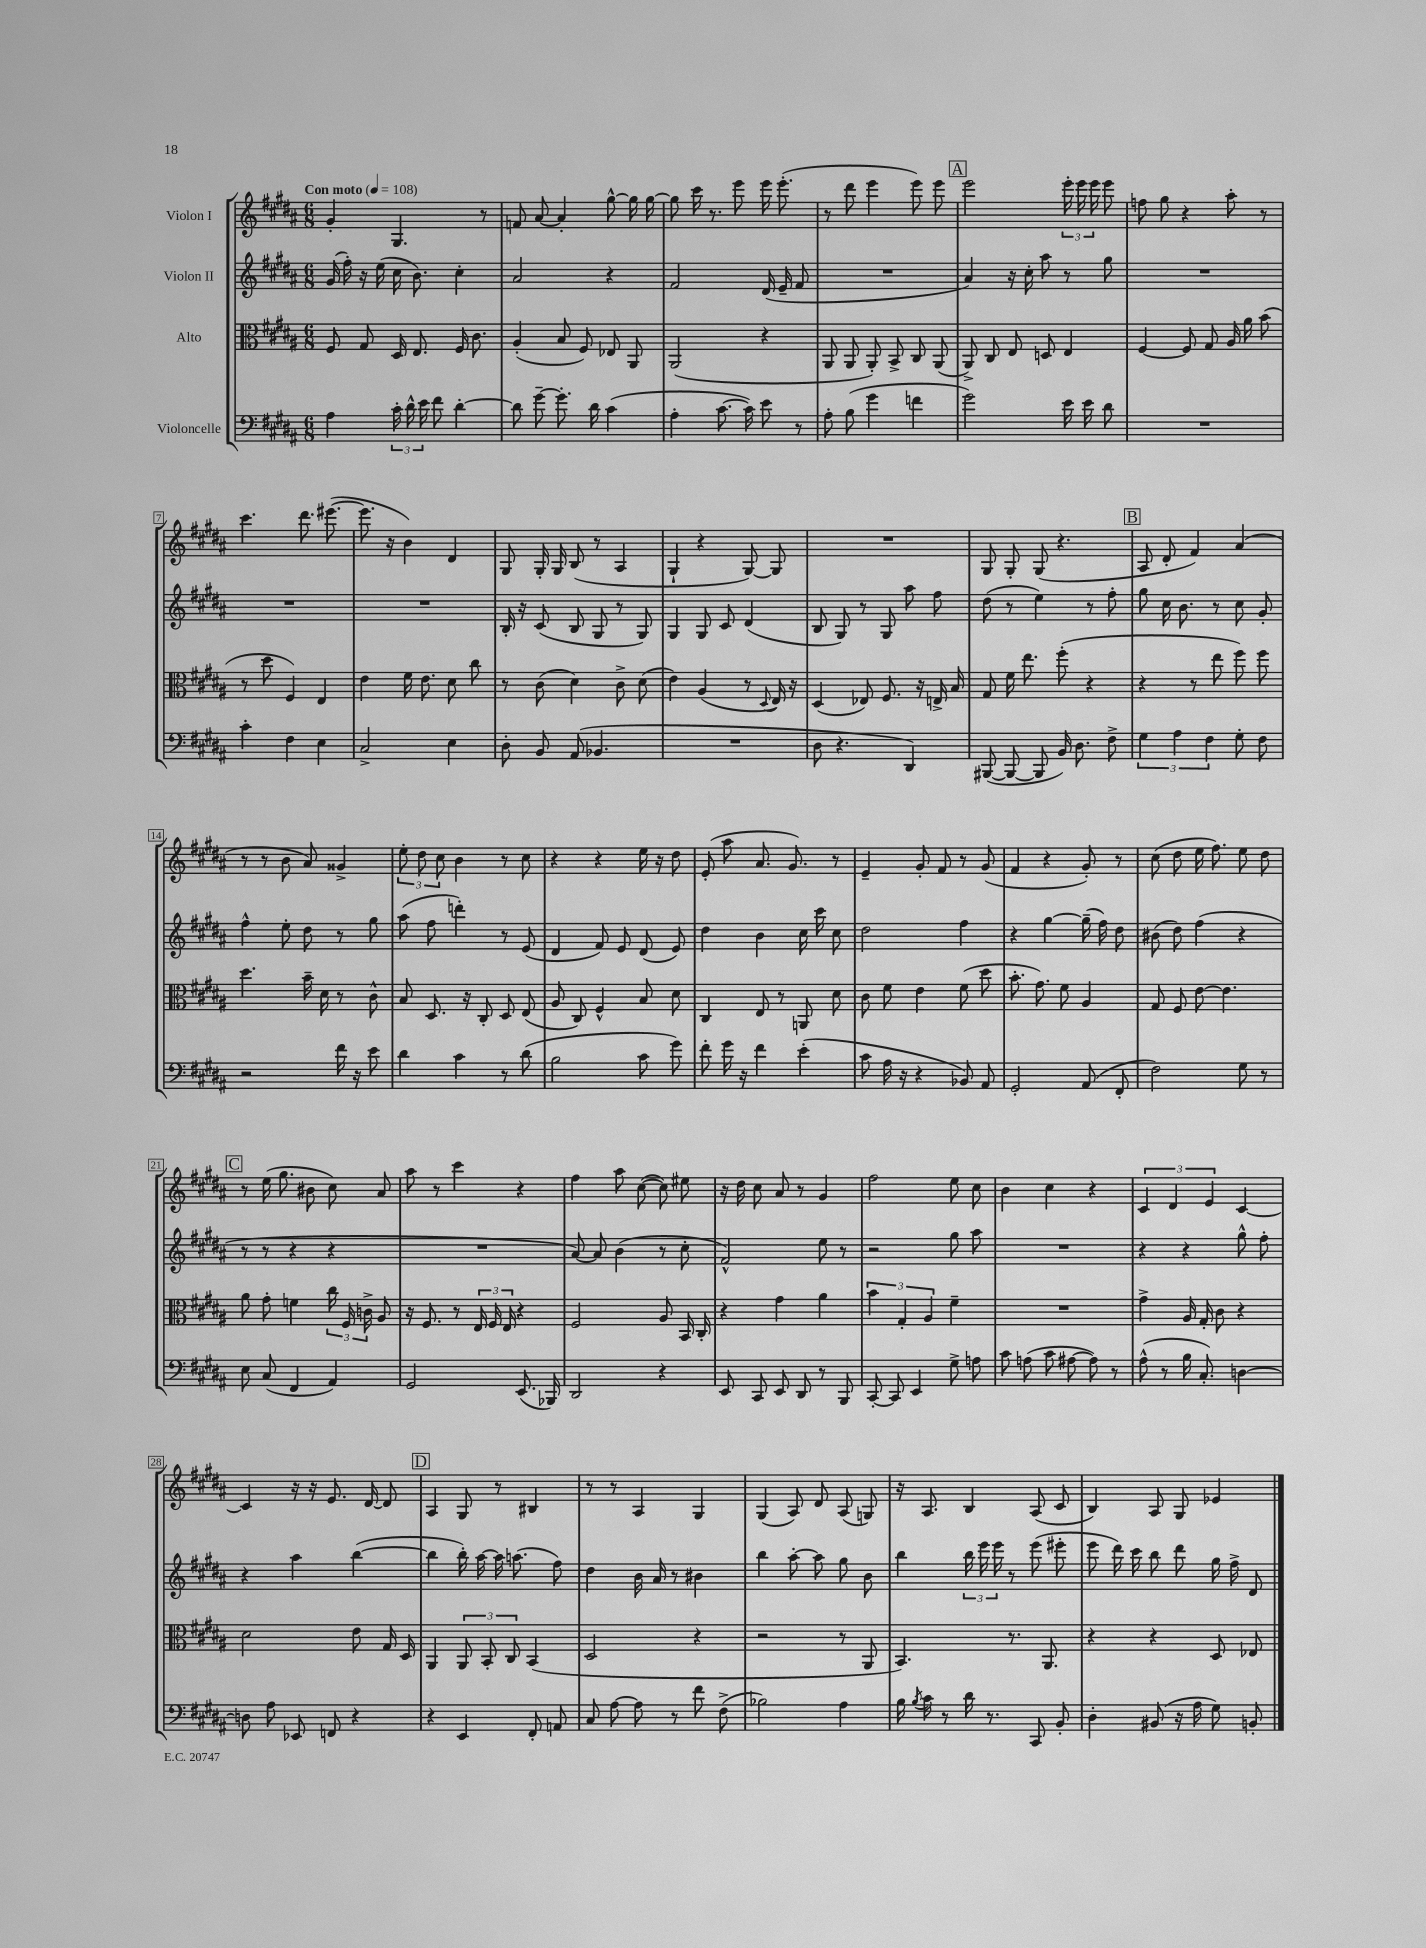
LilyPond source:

<<
\new StaffGroup <<
\new Staff = "s0" \with { instrumentName = "Violon I" } {
    \clef treble \key b \major \numericTimeSignature \time 6/8 \tempo "Con moto" 4 = 108
    \autoBeamOff gis'4-. gis4. r8 |
    f'8 ais'8~ ais'4-. gis''8~-^ gis''16 gis''16~ |
    gis''8 cis'''16 r8. e'''8 e'''16 e'''8.-.( |
    r8 dis'''8 e'''4 e'''8) e'''8 |
    \mark \markup { \box "A" } e'''2 \tuplet 3/2 { e'''16-. e'''16 e'''16 } e'''8 |
    f''8 gis''8 r4 ais''8-. r8 |
    cis'''4. dis'''8. eis'''8.~( |
    eis'''8. r16 b'4) dis'4 |
    gis8 gis16-. gis16 b8( r8 ais4 |
    gis4-! r4 gis8~) gis8 |
    R2. |
    gis8 gis8-. gis8( r4. |
    \mark \markup { \box "B" } ais8 dis'8-. fis'4) ais'4( |
    r8 r8 b'8 ais'8) gisis'4-> |
    \tuplet 3/2 { e''8-. dis''8 cis''8 } b'4 r8 cis''8 |
    r4 r4 e''16 r16 dis''8 |
    e'8-.( ais''8 ais'8. gis'8.) r8 |
    e'4-- gis'8-. fis'8 r8 gis'8( |
    fis'4 r4 gis'8-.) r8 |
    cis''8( dis''8 e''16 fis''8.) e''8 dis''8 |
    \mark \markup { \box "C" } r8 e''16( gis''8. bis'8 cis''8) ais'8 |
    ais''8 r8 cis'''4 r4 |
    fis''4 ais''8 cis''8~( cis''8) eis''8 |
    r16 dis''16 cis''8 ais'8 r8 gis'4 |
    fis''2 e''8 cis''8 |
    b'4 cis''4 r4 |
    \tuplet 3/2 { cis'4 dis'4 e'4 } cis'4~ |
    cis'4 r16 r16 e'8. dis'16~ dis'8 |
    \mark \markup { \box "D" } ais4 gis8 r8 bis4 |
    r8 r8 ais4 gis4 |
    gis4( ais8) dis'8 ais8( g8) |
    r16 ais8. b4 ais8( cis'8 |
    b4) ais8 gis8 ees'4 \bar "|." |
}
\new Staff = "s1" \with { instrumentName = "Violon II" } {
    \clef treble \key b \major \numericTimeSignature \time 6/8
    \autoBeamOff gis'16( fis''16-.) r16 e''16( cis''16 b'8.) cis''4-. |
    ais'2 r4 |
    fis'2 dis'16( e'16-- fis'8 |
    R2. |
    \mark \markup { \box "A" } ais'4) r16 cis''16-. ais''8 r8 gis''8 |
    R2. |
    R2. |
    R2. |
    b16-. r16 cis'8( b8 gis8 r8 gis8) |
    gis4 gis8 cis'8 dis'4( |
    b8 gis8) r8 gis8 ais''8 fis''8 |
    dis''8( r8 e''4) r8 fis''8-. |
    \mark \markup { \box "B" } gis''8 cis''16 b'8. r8 cis''8 gis'8-. |
    fis''4-^ e''8-. dis''8 r8 gis''8 |
    ais''8( fis''8 d'''4-.) r8 e'8( |
    dis'4 fis'8) e'8 dis'8( e'8) |
    dis''4 b'4 cis''16 cis'''16 cis''8 |
    dis''2 fis''4 |
    r4 gis''4~ gis''16--( fis''16) dis''8 |
    bis'8( dis''8) fis''4( r4 |
    \mark \markup { \box "C" } r8 r8 r4 r4 |
    R2. |
    ais'8~) ais'8 b'4( r8 cis''8-. |
    fis'2-^) e''8 r8 |
    r2 gis''8 ais''8 |
    R2. |
    r4 r4 gis''8-^ fis''8-. |
    r4 ais''4 b''4~( |
    \mark \markup { \box "D" } b''4 b''16-.) ais''16~ ais''16 a''8.( fis''8) |
    dis''4 b'16 ais'16 r8 bis'4 |
    b''4 ais''8~-. ais''8 gis''8 b'8 |
    b''4 \tuplet 3/2 { b''16 e'''16 e'''16 } r8 e'''8( eis'''8-. |
    e'''8 dis'''16) cis'''16 b''8 dis'''8 gis''16 fis''16-> dis'8 \bar "|." |
}
\new Staff = "s2" \with { instrumentName = "Alto" } {
    \clef alto \key b \major \numericTimeSignature \time 6/8
    \autoBeamOff fis8 gis8 dis16 e8. fis16 cis'8. |
    ais4-.( b8 fis8) ees8 ais,8 |
    ais,2( r4 |
    ais,8 ais,8 ais,8-.) b,8-> cis8 ais,8( |
    \mark \markup { \box "A" } ais,8->) cis8 e8 d8 e4 |
    fis4~ fis8 gis8 ais16 ais'16 b'8( |
    r8 dis''8 fis4) e4 |
    e'4 fis'16 e'8. dis'8 cis''8 |
    r8 cis'8( dis'4) cis'8-> dis'8( |
    e'4) ais4( r8 \appoggiatura { dis8 } e16) r16 |
    dis4( ees8) fis8. r16 e16-> b16 |
    gis8 fis'16 e''8. fis''8-.( r4 |
    \mark \markup { \box "B" } r4 r8 e''8 fis''8) fis''8 |
    dis''4. b'16-- dis'16 r8 cis'8-^ |
    b8 dis8. r16 cis8-. dis8 e8( |
    ais8 cis8) fis4-^ b8 dis'8 |
    cis4 e8 r8 a,8 dis'8 |
    cis'8 fis'8 e'4 fis'8( dis''8 |
    b'8.-. gis'8.) fis'8 ais4 |
    gis8 fis8 e'8~ e'4. |
    \mark \markup { \box "C" } ais'8 gis'8-. f'4 \tuplet 3/2 { cis''16 fis16 c'16-> } ais8 |
    r16 fis8. r8 \tuplet 3/2 { e16 fis16 e16 } r4 |
    fis2 ais8 b,16 cis16-. |
    r4 gis'4 ais'4 |
    \tuplet 3/2 { b'4 gis4-. ais4 } fis'4-- |
    R2. |
    gis'4-> ais16 gis16-. cis'8 r4 |
    dis'2 e'8 gis16 dis16 |
    \mark \markup { \box "D" } ais,4 \tuplet 3/2 { ais,8 b,8-. cis8 } b,4( |
    dis2 r4 |
    r2 r8 ais,8 |
    b,4.) r8. ais,8. |
    r4 r4 dis8 ees8 \bar "|." |
}
\new Staff = "s3" \with { instrumentName = "Violoncelle" } {
    \clef bass \key b \major \numericTimeSignature \time 6/8
    \autoBeamOff ais4 \tuplet 3/2 { cis'16-. dis'16-^ e'16 } fis'8 dis'4~-. |
    dis'8 gis'8~-- gis'8.-. dis'16 cis'4( |
    ais4-. cis'8.~ cis'16) e'8 r8 |
    ais8-. b8( gis'4 f'4 |
    \mark \markup { \box "A" } gis'2) e'16 e'16 dis'8 |
    R2. |
    cis'4-. fis4 e4 |
    cis2-> e4 |
    dis8-. b,8 ais,8( bes,4. |
    R2. |
    dis8 r4. dis,4) |
    bis,,8~( bis,,8~ bis,,8 b,16) dis8. fis8-> |
    \mark \markup { \box "B" } \tuplet 3/2 { gis4 ais4 fis4 } gis8-. fis8 |
    r2 fis'16 r16 e'8 |
    dis'4 cis'4 r8 dis'8( |
    b2 cis'8 gis'8) |
    fis'8-. gis'16 r16 fis'4 e'4-.( |
    cis'8 ais16 r16 r4 bes,8) ais,8 |
    gis,2-. ais,8( fis,8-. |
    fis2) gis8 r8 |
    \mark \markup { \box "C" } e8 cis8( fis,4 ais,4) |
    gis,2 e,8.( bes,,16) |
    dis,2 r4 |
    e,8 cis,8 e,8 dis,8 r8 b,,8 |
    cis,8~-. cis,8 e,4 gis8-> a8 |
    cis'8 a8( cis'8 ais8~ ais8) r8 |
    ais8-^( r8 b16 cis8.-.) d4~ |
    d8 ais8 ees,8 f,8 r4 |
    \mark \markup { \box "D" } r4 e,4 fis,8-. a,8 |
    cis8 ais8~ ais8 r8 fis'8 fis8->( |
    bes2) ais4 |
    b16 \acciaccatura { b8 } cis'16 r8 dis'16 r8. cis,8 b,8-. |
    dis4-. bis,8( r16 ais16 gis8) b,8-. \bar "|." |
}
>>
>>
\layout { \context { \Score \override BarNumber.stencil = #(make-stencil-boxer 0.1 0.3 ly:text-interface::print) } }
